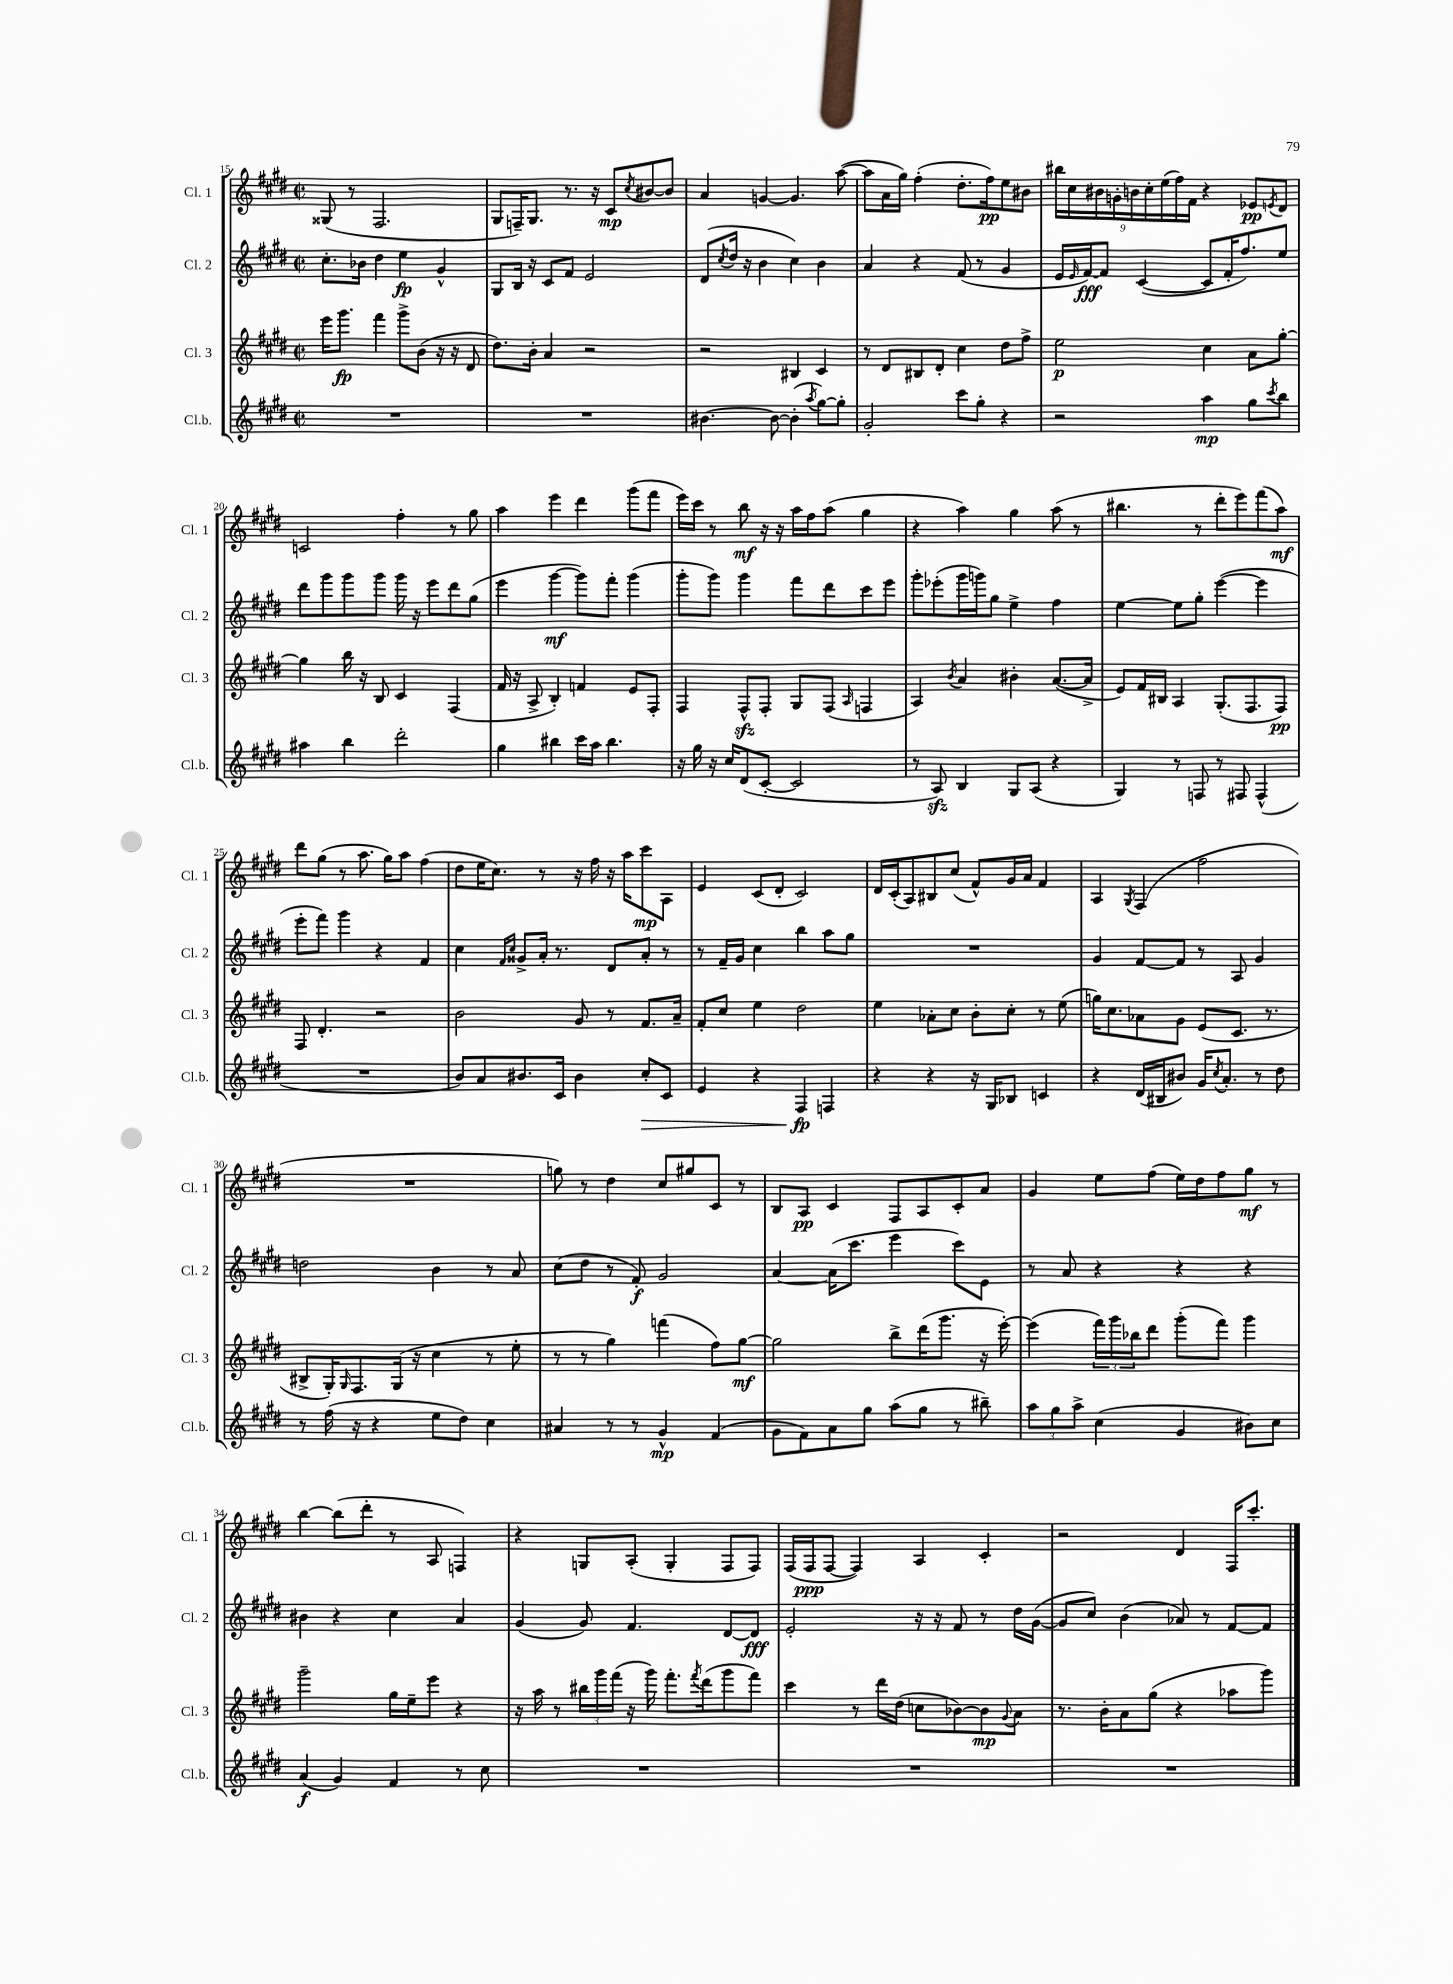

**kern	**kern	**kern	**kern
*staff4	*staff3	*staff2	*staff1
*clefG2	*clefG2	*clefG2	*clefG2
*k[f#c#g#d#]	*k[f#c#g#d#]	*k[f#c#g#d#]	*k[f#c#g#d#]
*M2/2	*M2/2	*M2/2	*M2/2
*met(c|)	*met(c|)	*met(c|)	*met(c|)
1r	16eee\LK	8.cc#'\L	(8G##/
.	8.ggg#\J	.	.
.	.	.	8r
.	.	16b-\Jk	.
.	4fff#\	4dd#\	2.F#/
.	8ggg#^\L	4ee\	.
.	(8b\J	.	.
.	16r	4g#^^/	.
.	16r	.	.
.	8d#/	.	.
=	=	=	=
1r	8.dd#\L)	8G#/L	8G#/L
.	.	16B/Jk	16F~/K)
.	16b'\Jk	16r	8.G#/J
.	4a/	8c#/L	.
.	.	8f#/J	8.r
.	2r	2e/	.
.	.	.	16r
.	.	.	8c#/L
.	.	.	8qcc#/
.	.	.	[8b#/
.	.	.	8b#/]J
=	=	=	=
[4.b#\	2r	(8d#/L	4a/
.	.	8qcc#/	.
.	.	16dd#/Jk	.
.	.	16r	.
.	.	4b\	[4g/
8b#\_	.	.	.
(4b#'\]	4B#/	4cc#\)	4.g/]
8qaa/	.	.	.
[8gg#\L)	4c#/	4b\	.
8gg#'\]J	.	.	([8aa\
=	=	=	=
2g#'/	8r	4a/	8aa\]L
.	8d#/L	.	16a\L
.	.	.	16gg#\JJ)
.	8B#/	4r	(4ff#'\
.	8d#'/J	.	.
8ccc#\L	4cc#\	(8f#/	8.dd#'\L
8gg#'\J	.	8r	.
.	.	.	16ff#\k)
4r	8dd#\L	4g#/	8ee\
.	8ff#^\J	.	8b#\J
=	=	=	=
2r	2ee\	16e/LL	18bb#\LL
.	.	.	18cc#\
.	.	16qqe/	.
.	.	[16f#/J)	.
.	.	.	18b#\
.	.	8f#/]J	.
.	.	.	18g'\
.	.	.	18b\
.	.	([4c#/	.
.	.	.	18cc#'\
.	.	.	(18ee\
.	.	.	18ff#\)
.	.	.	18f#\JJ
4aa\	4cc#\	8c#/]L	4r
.	.	16f#'/K	.
.	.	8.ff#/)	.
8gg#\L	8a\L	.	8e-/L
8qccc#/	.	.	8qe/
8bb\J	[8gg#'\J	8ee/J	8d#/J
=	=	=	=
4aa#\	4gg#\]	8ddd#\L	2c/
.	.	8ggg#\	.
4bb\	16bb\	8ggg#\	.
.	16r	.	.
.	8B/	8ggg#\J	.
2ddd#'\	4c#/	16ggg#\	4ff#'\
.	.	16r	.
.	.	8eee\L	.
.	(4F#/	8ddd#\	8r
.	.	(8gg#\J	8gg#\
=	=	=	=
4gg#\	16f#/	4eee\	4aa\
.	16r	.	.
.	8A^/	.	.
4bb#\	4B'/)	[4ggg#\	4eee\
16ccc#\LL	4f/	8ggg#\]L)	4ddd#\
16aa\JJ	.	.	.
4.bb#\	.	8fff#'\J	.
.	8e/L	(4ggg#\	(8ggg#\L
.	8F#'/J	.	8fff#\J
=	=	=	=
16r	4F#/	8ggg#'\L	16eee\LL)
16gg#\	.	.	16ccc#\JJ
16r	.	8ggg#\J)	8r
16cc#/LK	.	.	.
(8d#/	8F#^^/L	4ggg#\	8bb\
[8c#'/J	8F#'/J	.	16r
.	.	.	16r
2c#/]	8G#/L	8fff#\L	16aa\LL
.	.	.	16ff#\J
.	(8F#/J	8ddd#\	(8aa\J
.	16qqA/	.	.
.	4F/	8ccc#\	4gg#\
.	.	8eee\J	.
=	=	=	=
8r	4A/)	8ggg#'\L	4r
8A/)	.	(8eee-'\	.
.	8qb/	.	.
4B/	4a/	16ggg#\L	4aa\)
.	.	16ggg\J)	.
.	.	8gg#\J	.
8G#/L	4b#'\	4ee^\	4gg#\
(8A/J	.	.	.
4r	([8.a/L	4ff#\	(8aa\
.	.	.	8r
.	16a^/]Jk	.	.
=	=	=	=
4G#/)	8e/L)	[4ee\	4.bb#\
.	16f#/L	.	.
.	16B#/JJ	.	.
8r	4A/	8ee\]L	.
8F/	.	8gg#'\J	8r
8r	(8.G#'/L	([4eee\	8ddd#'\L
8F#/	.	.	8eee\)
.	8.F#/	.	.
(4F#^^/	.	4eee\]	(8fff#\
.	8F#/J)	.	8aa\J)
=	=	=	=
1r	8F#/	8eee'\L	8ddd#\L
.	4.d#'/	8fff#\J)	(8gg#\J
.	.	4ggg#\	8r
.	.	.	8.aa\
.	2r	4r	.
.	.	.	16gg#\LK)
.	.	.	8aa\J
.	.	4f#/	(4ff#\
=	=	=	=
8b/L)	2b\	4cc#\	8dd#\L
8a/	.	.	16ee\K
.	.	.	8.cc#\J)
.	.	16qqf#/LL	.
.	.	16qqcc#/JJ	.
8.b#/	.	8g##^/L	.
.	.	16a'/Jk	8r
16c#/Jk	.	8.r	.
4b#\	8g#/	.	16r
.	.	.	16ff#\
.	8r	8d#/L	16r
.	.	.	16aa\LK
8cc#'/L	8.f#/L	8a'/J	8ccc#\
8c#/J	.	8r	8A\J
.	16a~/Jk	.	.
=	=	=	=
4e/	8f#'/L	8r	4e/
.	8cc#/J	16f#~/LL	.
.	.	16g#/JJ	.
4r	4ee\	4cc#\	(8c#/L
.	.	.	8d#'/J
4F#/	2dd#\	4bb\	2c#/)
4F/	.	8aa\L	.
.	.	8gg#\J	.
=	=	=	=
4r	4ee\	1r	16d#/LL
.	.	.	(16c#'/J
.	.	.	8A/)
4r	8a-'\L	.	8B#/
.	8cc#\J	.	(8cc#/J
16r	8b'\L	.	8f#^^/L)
16G#/LK	.	.	.
8B-/J	8cc#'\J	.	16g#/L
.	.	.	16a/JJ
4c/	8r	.	4f#/
.	(8ee\	.	.
=	=	=	=
4r	16gg\LK)	4g#/	4A/
.	8.cc#\	.	.
.	.	.	8qG#/
(16d#/LL	8a-\	[8f#/L	(4F#/
16B#/J	.	.	.
8b#/J)	8g#\J	8f#/]J	.
16g#/LK	(8e/L	8r	2ff#\
8qcc#/	.	.	.
8.a'/J	.	.	.
.	8.c#/J	8A/	.
8r	.	4g#/	.
.	8.r	.	.
8dd#\	.	.	.
=	=	=	=
8r	8B#^/L	2dd\	1r
(16ff#\	16G#'/K)	.	.
.	16qqG#/	.	.
16r	8.F#/	.	.
4r	.	.	.
.	(16G#/Jk	.	.
.	16r	.	.
8ee\L	4cc#\	4b\	.
8dd#\J)	.	.	.
4cc#\	8r	8r	.
.	8ee'\	8a/	.
=	=	=	=
4a#/	8r	(8cc#\L	8gg\)
.	8r	8dd#\J	8r
8r	4gg#\)	8r	4dd#\
8r	.	8f#'/)	.
4g#^^/	(4fff\	2g#/	8cc#/L
.	.	.	8gg#/
(4f#/	8ff#\L)	.	8c#/J
.	[8gg#\J	.	8r
=	=	=	=
8g#\L	2gg#\]	[4a/	8B/L
8f#\)	.	.	8A/J
8a\	.	(16a\]LK	4c#/
.	.	8.ccc#\J	.
8gg#\J	.	.	.
(8aa\L	8bb^\L	4eee\	8F#/L
8gg#\J	(16ddd#\K	.	8A/
.	8.ggg#\J	.	.
8r	.	8ccc#\L)	8c#'/
8bb#~\)	16r	8e\J	8a/J
.	[16eee'\)	.	.
=	=	=	=
12aa\L	(4eee\]	8r	4g#/
12gg#\	.	.	.
.	.	8a/	.
12aa^\J	.	.	.
(4cc#\	24fff#\LL)	4r	8ee\L
.	24ggg#\	.	.
.	24bb-\J	.	.
.	8ddd#\J	.	(8ff#\J
4g#/	(8ggg#'\L	4r	16ee\LL)
.	.	.	16dd#\J
.	8fff#\J)	.	8ff#\
8b#\L)	4ggg#\	4r	8gg#\J
8cc#\J	.	.	8r
=	=	=	=
(4a/	2ggg#~\	4b#\	[4bb\
4g#/)	.	4r	(8bb\]L
.	.	.	8ddd#'\J
4f#/	16gg#\LL	4cc#\	8r
.	16ee~\J	.	.
.	8eee\J	.	8A/
8r	4r	4a/	4F/)
8cc#\	.	.	.
=	=	=	=
1r	16r	(4g#/	4r
.	16aa\	.	.
.	8r	.	.
.	24bb#\LL	8g#/)	8G/L
.	24ggg#\	.	.
.	(24fff#\JJ	.	.
.	16r	4.f#/	(8A'/J
.	16ggg#\)	.	.
.	8.fff#'\L	.	4G'/
.	8qfff#/	.	.
.	(16ddd#\k	.	.
.	8ggg#\	[8d#/L	8F#/L
.	8fff#\J)	8d#/]J	8F#/J)
=	=	=	=
1r	4ccc#\	2e'/	(16F#/LL
.	.	.	16F#/J
.	.	.	[8F#/J
.	8r	.	4F#/])
.	16ddd#\LL	.	.
.	(16dd#\JJ	.	.
.	8cc\L	16r	4A/
.	.	16r	.
.	[8b-\)	8f#/	.
.	8b-\]	8r	4c#'/
.	8qqg#/	.	.
.	8a\J	16dd#\LL	.
.	.	([16g#\JJ	.
=	=	=	=
1r	8.r	8g#/]L	2r
.	.	8cc#/J)	.
.	16b'\LK	.	.
.	8a\	(4b\	.
.	(8gg#\J	.	.
.	4r	8a-/)	4d#/
.	.	8r	.
.	8aa-\L	[8f#/L	16F#/LK
.	.	.	8.ccc#'/J
.	8ggg#\J)	8f#/]J	.
==	==	==	==
*-	*-	*-	*-
